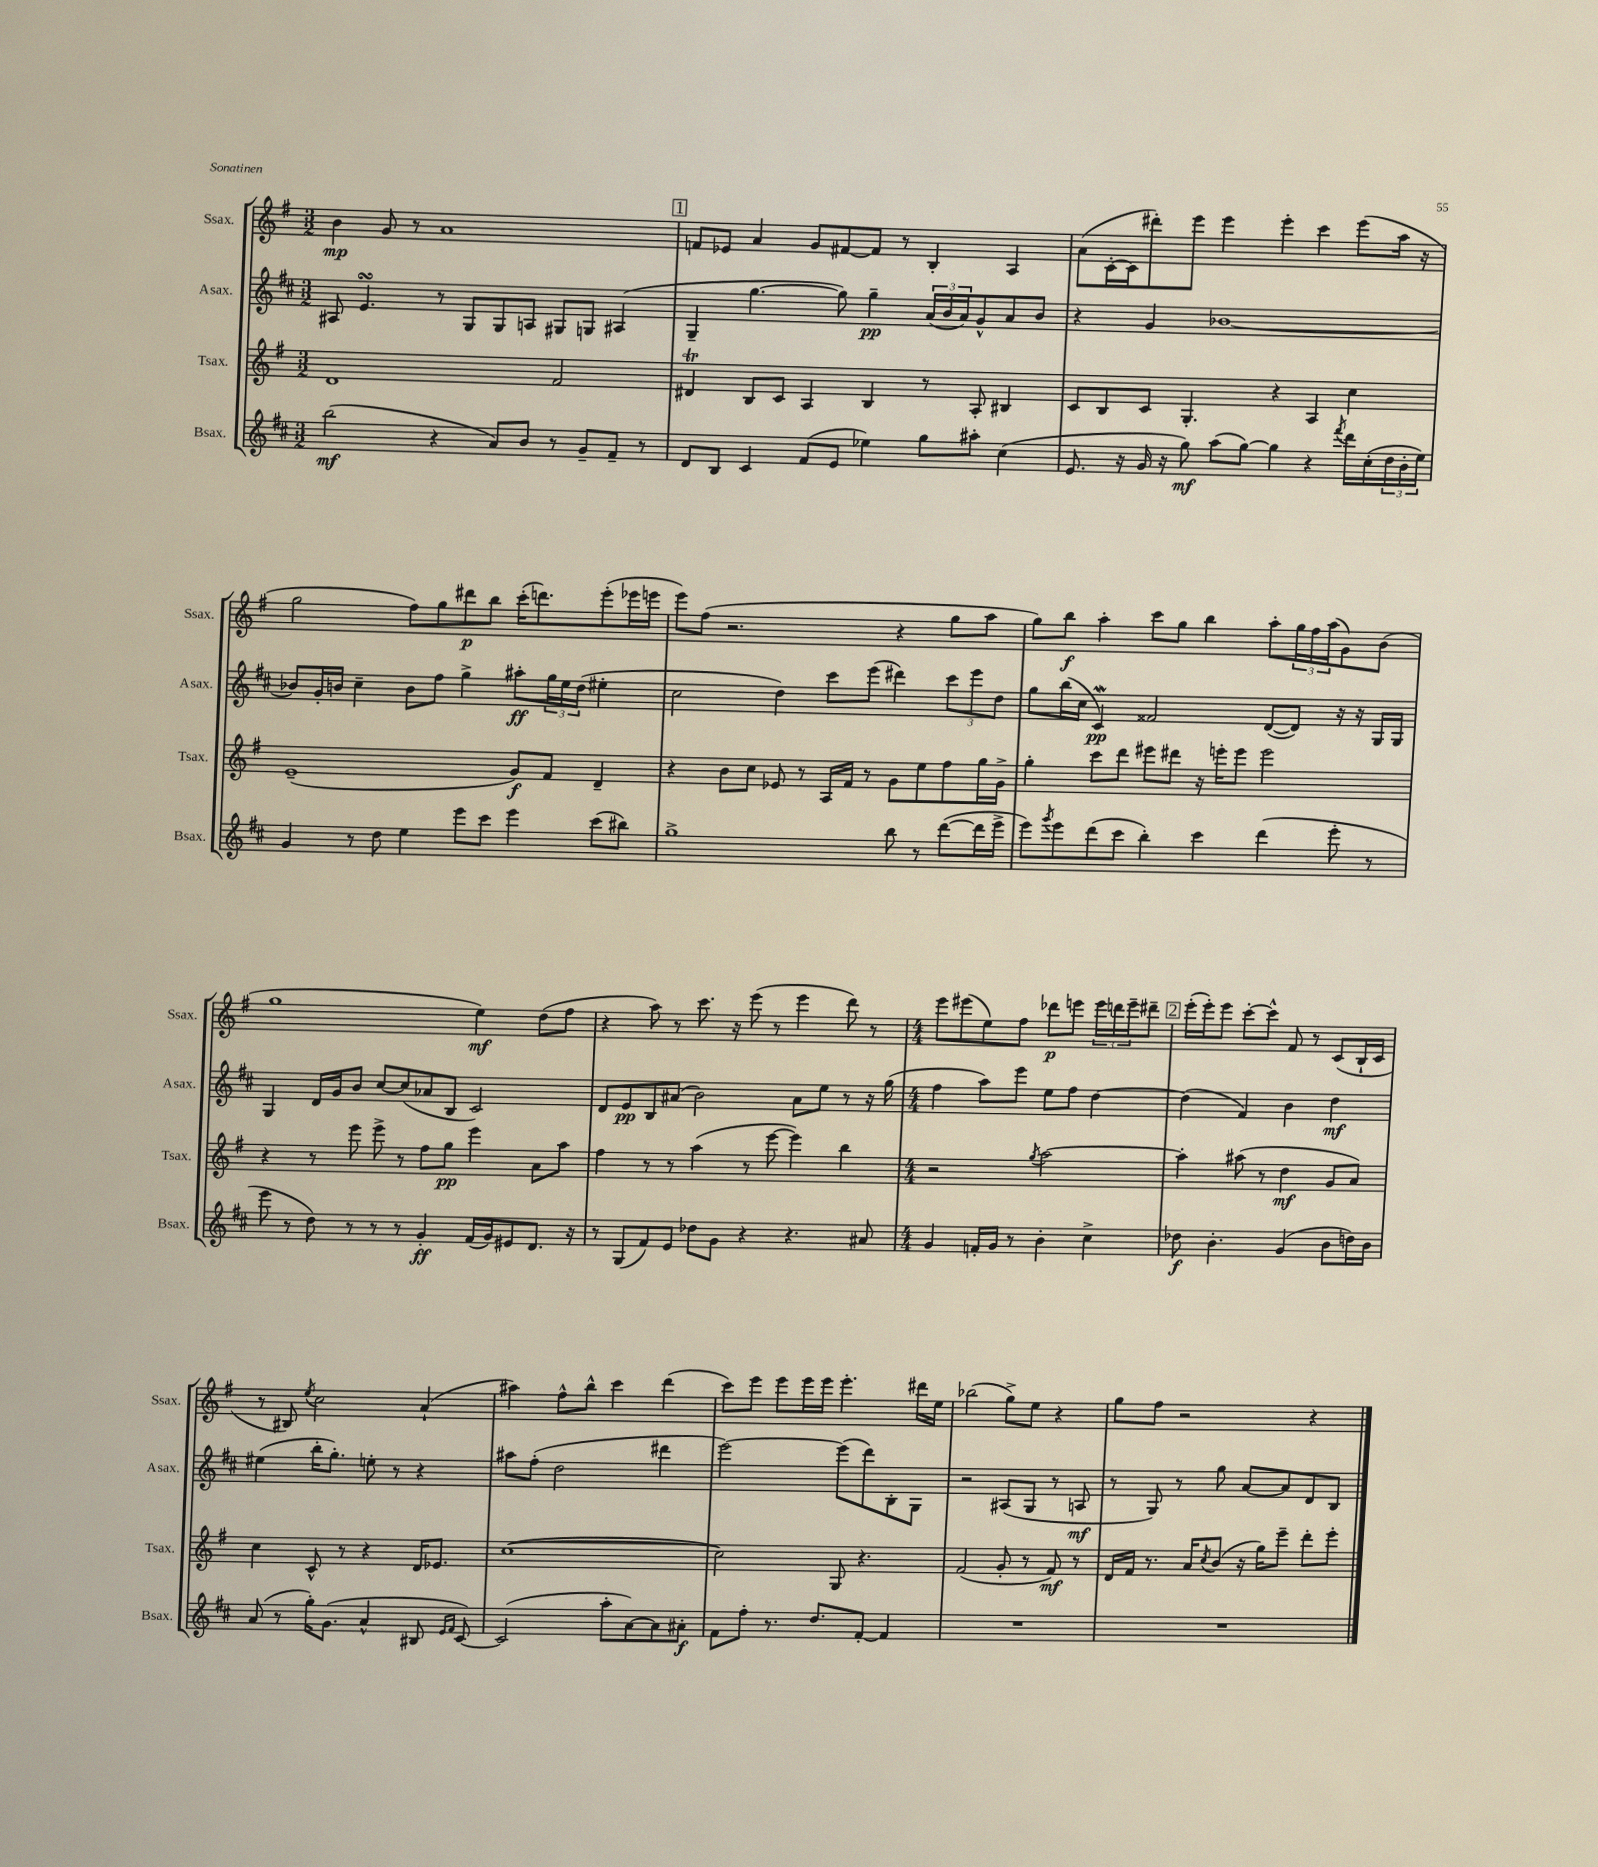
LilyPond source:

<<
\new StaffGroup <<
\new Staff = "s0" \with { instrumentName = "Ssax." shortInstrumentName = "Ssax." } {
    \clef treble \key g \major \numericTimeSignature \time 3/2
    b'4\mp g'8 r8 a'1 |
    \mark \markup { \box "1" } f'8 ees'8 a'4 g'8 fis'8~ fis'8 r8 b4-. a4 |
    a'8( c'16~-. c'16 dis'''8-.) e'''8 e'''4 e'''4-. c'''4 e'''8( a''16 r16 |
    g''2 fis''8) g''8 dis'''8\p b''8 c'''16-.( d'''8.) e'''8-.( ees'''16 e'''16 |
    e'''8) fis''8( r2. r4 g''8 a''8 |
    g''8) b''8\f a''4-. c'''8 g''8 b''4 a''8-. \tuplet 3/2 { g''16 fis''16 a''16( } g'8) b'8( |
    g''1 e''4\mf) d''8( fis''8 |
    r4 a''8) r8 c'''8. r16 e'''8( r8 e'''4 d'''8) r8 |
    \numericTimeSignature \time 4/4 e'''8 eis'''8( e''8) fis''8 des'''8\p e'''8 \tuplet 3/2 { e'''16 d'''16 e'''16-- } dis'''8-- |
    \mark \markup { \box "2" } e'''16-.( e'''16-.) e'''8 c'''8~-. c'''8-^ fis'8 r8 c'8( b16-! c'16 |
    r8 bis8) \acciaccatura { e''8 } c''2 a'4-!( |
    ais''4) fis''8-^ b''8-^ c'''4 d'''4( |
    c'''8) e'''8 e'''8 e'''16 e'''16 e'''4.-. dis'''16 e''16 |
    bes''2( g''8->) e''8 r4 |
    g''8 fis''8 r2 r4 \bar "|." |
}
\new Staff = "s1" \with { instrumentName = "Asax." shortInstrumentName = "Asax." } {
    \clef treble \key d \major \numericTimeSignature \time 3/2
    ais8 e'4.\turn r8 g8 g8 a8 gis8 g8 ais4( |
    \mark \markup { \box "1" } g4-- g''4.~ g''8) g''4--\pp \tuplet 3/2 { a'16( b'16 a'16) } g'8-^ a'8 b'8 |
    r4 g'4 bes'1~ |
    bes'8 g'16-. b'16 cis''4-- b'8 fis''8 g''4-> ais''8-.\ff \tuplet 3/2 { g''16 e''16 d''16( } eis''4-. |
    cis''2 d''4) cis'''8 e'''8( dis'''4) \tuplet 3/2 { cis'''8 e'''8 d''8 } |
    g''8 b''16( cis''16 cis'4\mordent\pp) fisis'2 d'8~( d'8) r16 r16 g16 g16 |
    g4 d'16 g'16 b'8 cis''8~ cis''8( aes'8 b8 cis'2) |
    d'8 e'8\pp b8 ais'8( b'2) ais'8 e''8 r8 r16 g''16( |
    \numericTimeSignature \time 4/4 fis''4 a''8) e'''8 e''8 fis''8 d''4~ |
    \mark \markup { \box "2" } d''4( fis'4) b'4 d''4\mf |
    eis''4( b''16-. g''8.-.) e''8-. r8 r4 |
    ais''8 fis''8-.( d''2 dis'''4 |
    e'''2~) e'''8( d'''8) b8-. g8 |
    r2 ais8( g8 r8 a8\mf |
    r8 g8) r8 g''8 a'8~ a'8 d'8 b8 \bar "|." |
}
\new Staff = "s2" \with { instrumentName = "Tsax." shortInstrumentName = "Tsax." } {
    \clef treble \key g \major \numericTimeSignature \time 3/2
    d'1 fis'2 |
    \mark \markup { \box "1" } dis'4\trill b8 c'8 a4 b4 r8 a8-. bis4 |
    c'8 b8 c'8 g4.-. r4 a4 c''4 |
    e'1--( g'8\f) fis'8 d'4-- |
    r4 b'8 c''8 ees'8 r8 a16 fis'16 r8 g'8 e''8 fis''8 g''16 g'16-> |
    g''4-. c'''8 d'''8 eis'''8 dis'''8 r16 e'''16-. e'''8 e'''2 |
    r4 r8 e'''8 e'''8-> r8 fis''8 g''8\pp e'''4 a'8 a''8 |
    fis''4 r8 r8 a''4( r8 e'''8~ e'''4) b''4 |
    \numericTimeSignature \time 4/4 r2 \acciaccatura { g''8 } a''2~ |
    \mark \markup { \box "2" } a''4-. ais''8( r8 d''4\mf g'8 a'8) |
    c''4 c'8-^ r8 r4 d'16 ees'8. |
    c''1~( |
    c''2) g8 r4. |
    fis'2( g'8-. r8 fis'8\mf) r8 |
    d'16 fis'16 r8. a'16 \acciaccatura { c''8 } b'8( r16 g''16) e'''8-- d'''8-. e'''8-. \bar "|." |
}
\new Staff = "s3" \with { instrumentName = "Bsax." shortInstrumentName = "Bsax." } {
    \clef treble \key d \major \numericTimeSignature \time 3/2
    b''2\mf( r4 a'8) b'8 r8 g'8-- fis'8-- r8 |
    \mark \markup { \box "1" } d'8 b8 cis'4 fis'8( e'8 ees''4) g''8 ais''8-. cis''4( |
    e'8. r16 g'16 r16 g''8\mf) a''8( g''8~) g''4 r4 \acciaccatura { fis'''8 } d'''16 cis''16-.( \tuplet 3/2 { d''16 b'16-. e''16) } |
    g'4 r8 d''8 e''4 e'''8 cis'''8 e'''4 cis'''8( bis''8) |
    g''1-> b''8 r8 d'''8~( d'''16 e'''16-> |
    e'''8) \acciaccatura { g'''8 } e'''8 d'''8( cis'''8 b''4-.) cis'''4 d'''4( e'''8-. r8 |
    e'''8 r8 d''8) r8 r8 r8 g'4-.\ff fis'16( g'16) eis'8 d'8. r16 |
    r8 g8( fis'8) e'8 des''8 g'8 r4 r4. ais'8 |
    \numericTimeSignature \time 4/4 g'4 f'16-. g'16 r8 b'4-. cis''4-> |
    \mark \markup { \box "2" } des''8\f b'4.-. g'4( b'8 d''16) b'16 |
    a'8( r8 g''16-.) g'8.( a'4-^ bis8 \grace { e'16 fis'16 } cis'8~) |
    cis'2( a''8-. a'8~) a'8 ais'8-.\f |
    fis'8 fis''8-. r8. d''8. fis'8~-. fis'4 |
    R1 |
    R1 \bar "|." |
}
>>
>>
\layout { \context { \Score \remove "Bar_number_engraver" } }
